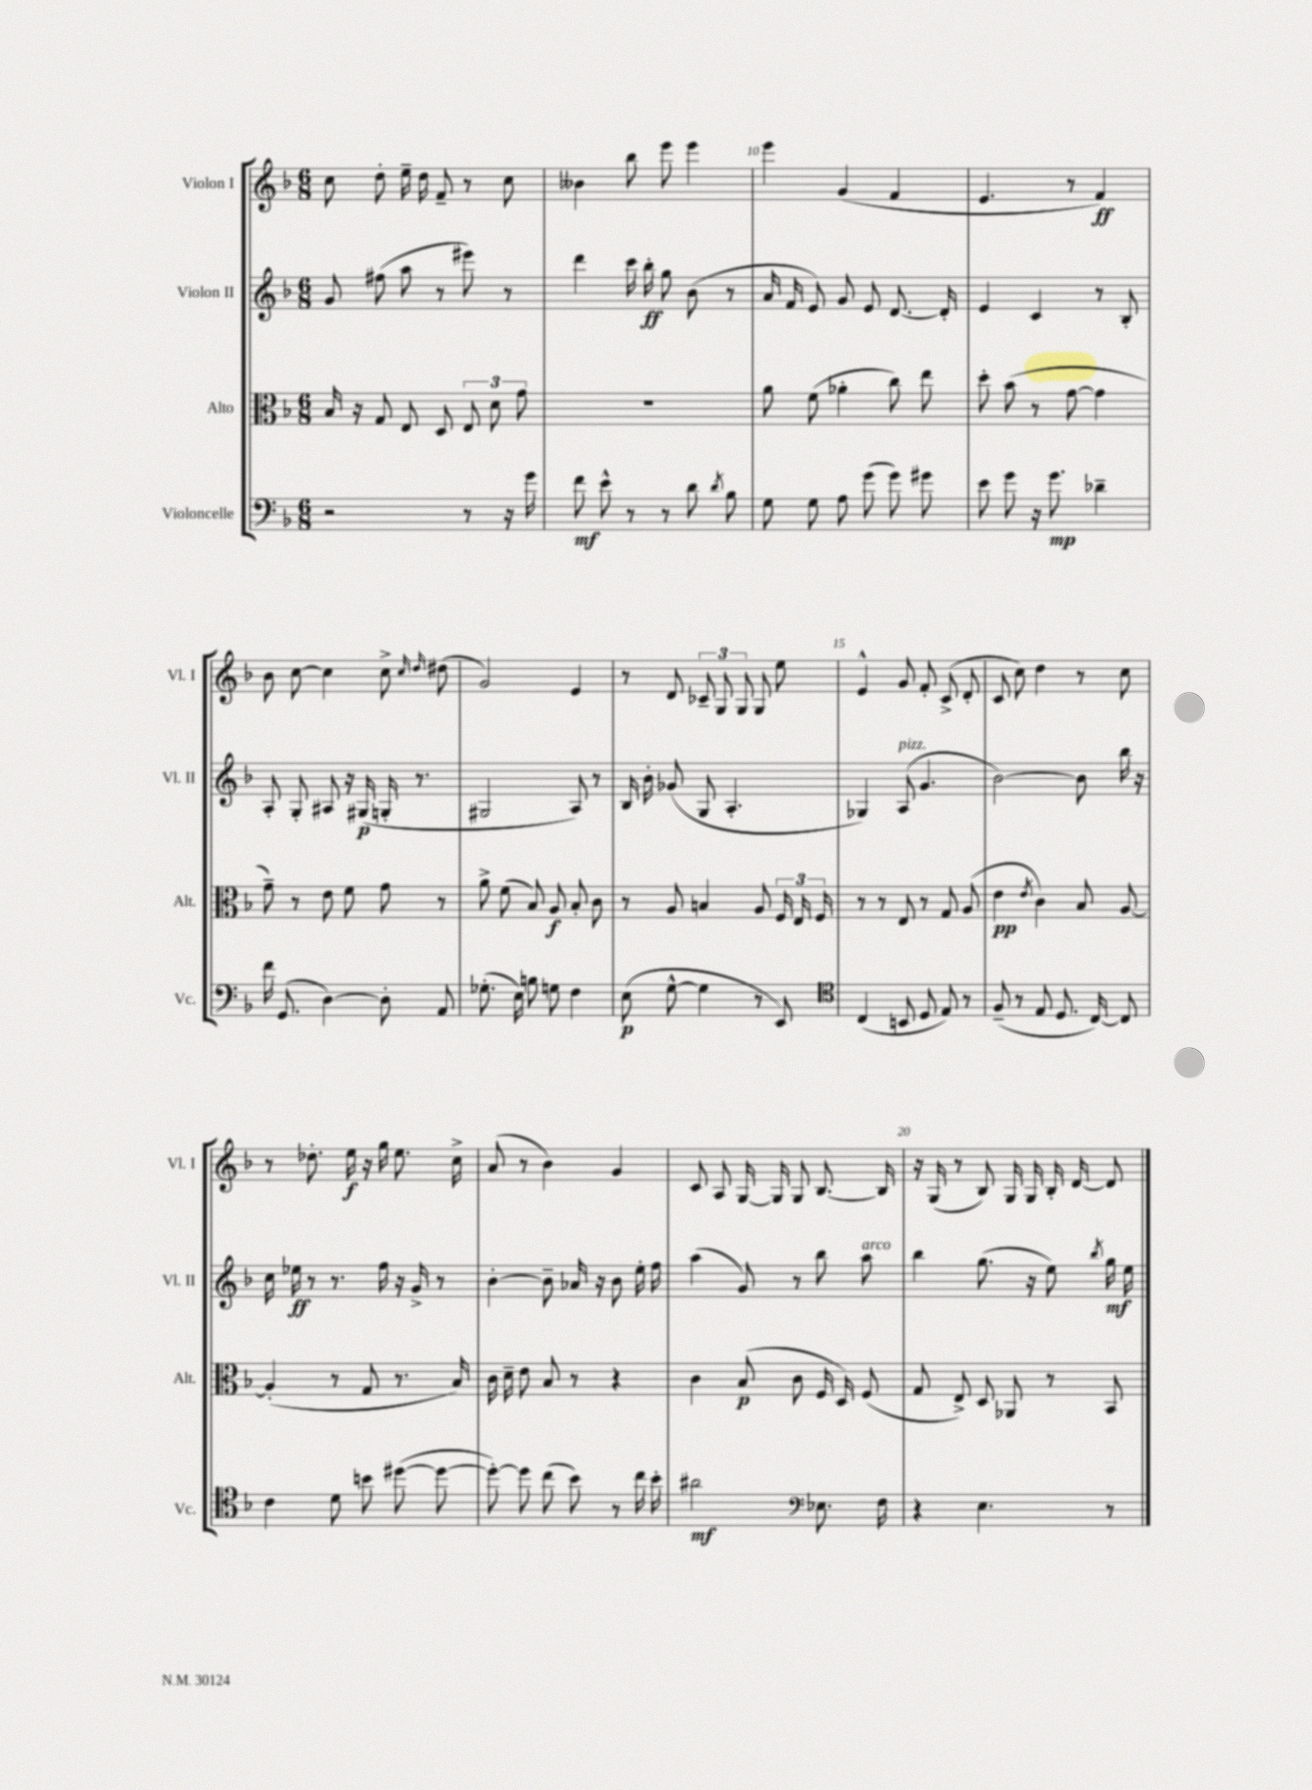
<<
\new StaffGroup <<
\new Staff = "s0" \with { instrumentName = "Violon I" shortInstrumentName = "Vl. I" } {
    \clef treble \key f \major \numericTimeSignature \time 6/8
    \autoBeamOff c''8 d''8-. e''16-- d''16 f'8-- r8 c''8 |
    beses'4 bes''8 e'''8 e'''4 |
    e'''4 g'4( f'4 |
    e'4. r8 f'4\ff) |
    bes'8 c''8~ c''4 c''8-> \grace { c''16 d''16 } dis''8( |
    g'2) e'4 |
    r8 d'8 \tuplet 3/2 { ces'8-- g8 g8 } g8 e''8 |
    e'4-^ g'8 f'8-. c'8->( d'8-. |
    c'8 c''8) d''4 r8 c''8 |
    r8 des''8.-. e''16\f r16 g''16 e''8. c''16-> |
    a'8( r8 bes'4) g'4 |
    c'8 a8 g16~ g16 g8 bes8.~ bes16 |
    r16 g16( r8 bes8) g16 g16 bes16-. d'16~ d'8 \bar "|." |
}
\new Staff = "s1" \with { instrumentName = "Violon II" shortInstrumentName = "Vl. II" } {
    \clef treble \key f \major \numericTimeSignature \time 6/8
    \autoBeamOff g'8 fis''8( a''8 r8 eis'''8) r8 |
    d'''4 c'''16 bes''16-.\ff g''8 bes'8( r8 |
    a'16 f'16 e'8) g'8 e'8 d'8.~ d'16-. |
    e'4 c'4 r8 bes8-. |
    a8-. g8-. ais8 r16 gis16\p( g16-. r8. |
    gis2 a8) r8 |
    bes16 bes'16-. ges'8( g8 a4.-. |
    ges4) a8^\markup { \italic "pizz." }( g'4. |
    bes'2~) bes'8 bes''16 r16 |
    c''16 ees''16\ff r8 r8. f''16 r16 g'16-> r8 |
    bes'4~-. bes'8-- aes'16 r16 bes'8 e''16-. f''16 |
    a''4( g'8) r8 bes''8 a''8^\markup { \italic "arco" } |
    bes''4 g''8.( r16 e''8) \acciaccatura { bes''8 } g''16\mf e''16 \bar "|." |
}
\new Staff = "s2" \with { instrumentName = "Alto" shortInstrumentName = "Alt." } {
    \clef alto \key f \major \numericTimeSignature \time 6/8
    \autoBeamOff bes16 r16 g8 e8 d8 \tuplet 3/2 { e8 d'8 g'8 } |
    R2. |
    a'8 f'8( aes'4-. c''8) e''8 |
    d''8-. bes'8( r8 g'8~ g'4 |
    g'8--) r8 e'8 f'8 g'8 r8 |
    a'8-> f'8( bes8) a8\f bes8-. c'8 |
    r8 a8 b4 a8 \tuplet 3/2 { f16 e16 f16 } |
    r8 r8 e8 r8 g8 a8( |
    e'4\pp \acciaccatura { e'8 } c'4) bes8 a8~ |
    a4-.( r8 g8 r8. bes16) |
    c'16 d'16-- e'8 bes8 r8 r4 |
    c'4 bes8\p( c'8 f16 d16) f8( |
    g8 e8->) d8 aes,8 r8 bes,8 \bar "|." |
}
\new Staff = "s3" \with { instrumentName = "Violoncelle" shortInstrumentName = "Vc." } {
    \clef bass \key f \major \numericTimeSignature \time 6/8
    \autoBeamOff r2 r8 r16 g'16 |
    f'8\mf e'8-^ r8 r8 d'8 \acciaccatura { d'8 } bes8 |
    g8 g8 a8 g'8( g'8) gis'8 |
    e'8 g'8 r16 g'8.\mp des'4-- |
    f'16 g,8.( d4~) d8-. a,8 |
    ges8.-.( e16) b8 g8 f4 |
    e8\p( g8~-^ g4 r8 e,8) |
    \clef tenor c4( b,8 d8 e8) r8 |
    f8--( r8 e8 d8. c16~) c8 |
    c'4 d'8 b'8 dis''8~( dis''8~ |
    dis''8~-.) dis''8 c''8( bes'8) r8 c''16 bes'16-. |
    ais'2\mf \clef bass ees8. f16 |
    r4 e4. r8 \bar "|." |
}
>>
>>
\layout { \context { \Score currentBarNumber = #8 \override BarNumber.break-visibility = ##(#f #t #t) barNumberVisibility = #(every-nth-bar-number-visible 5) } }
